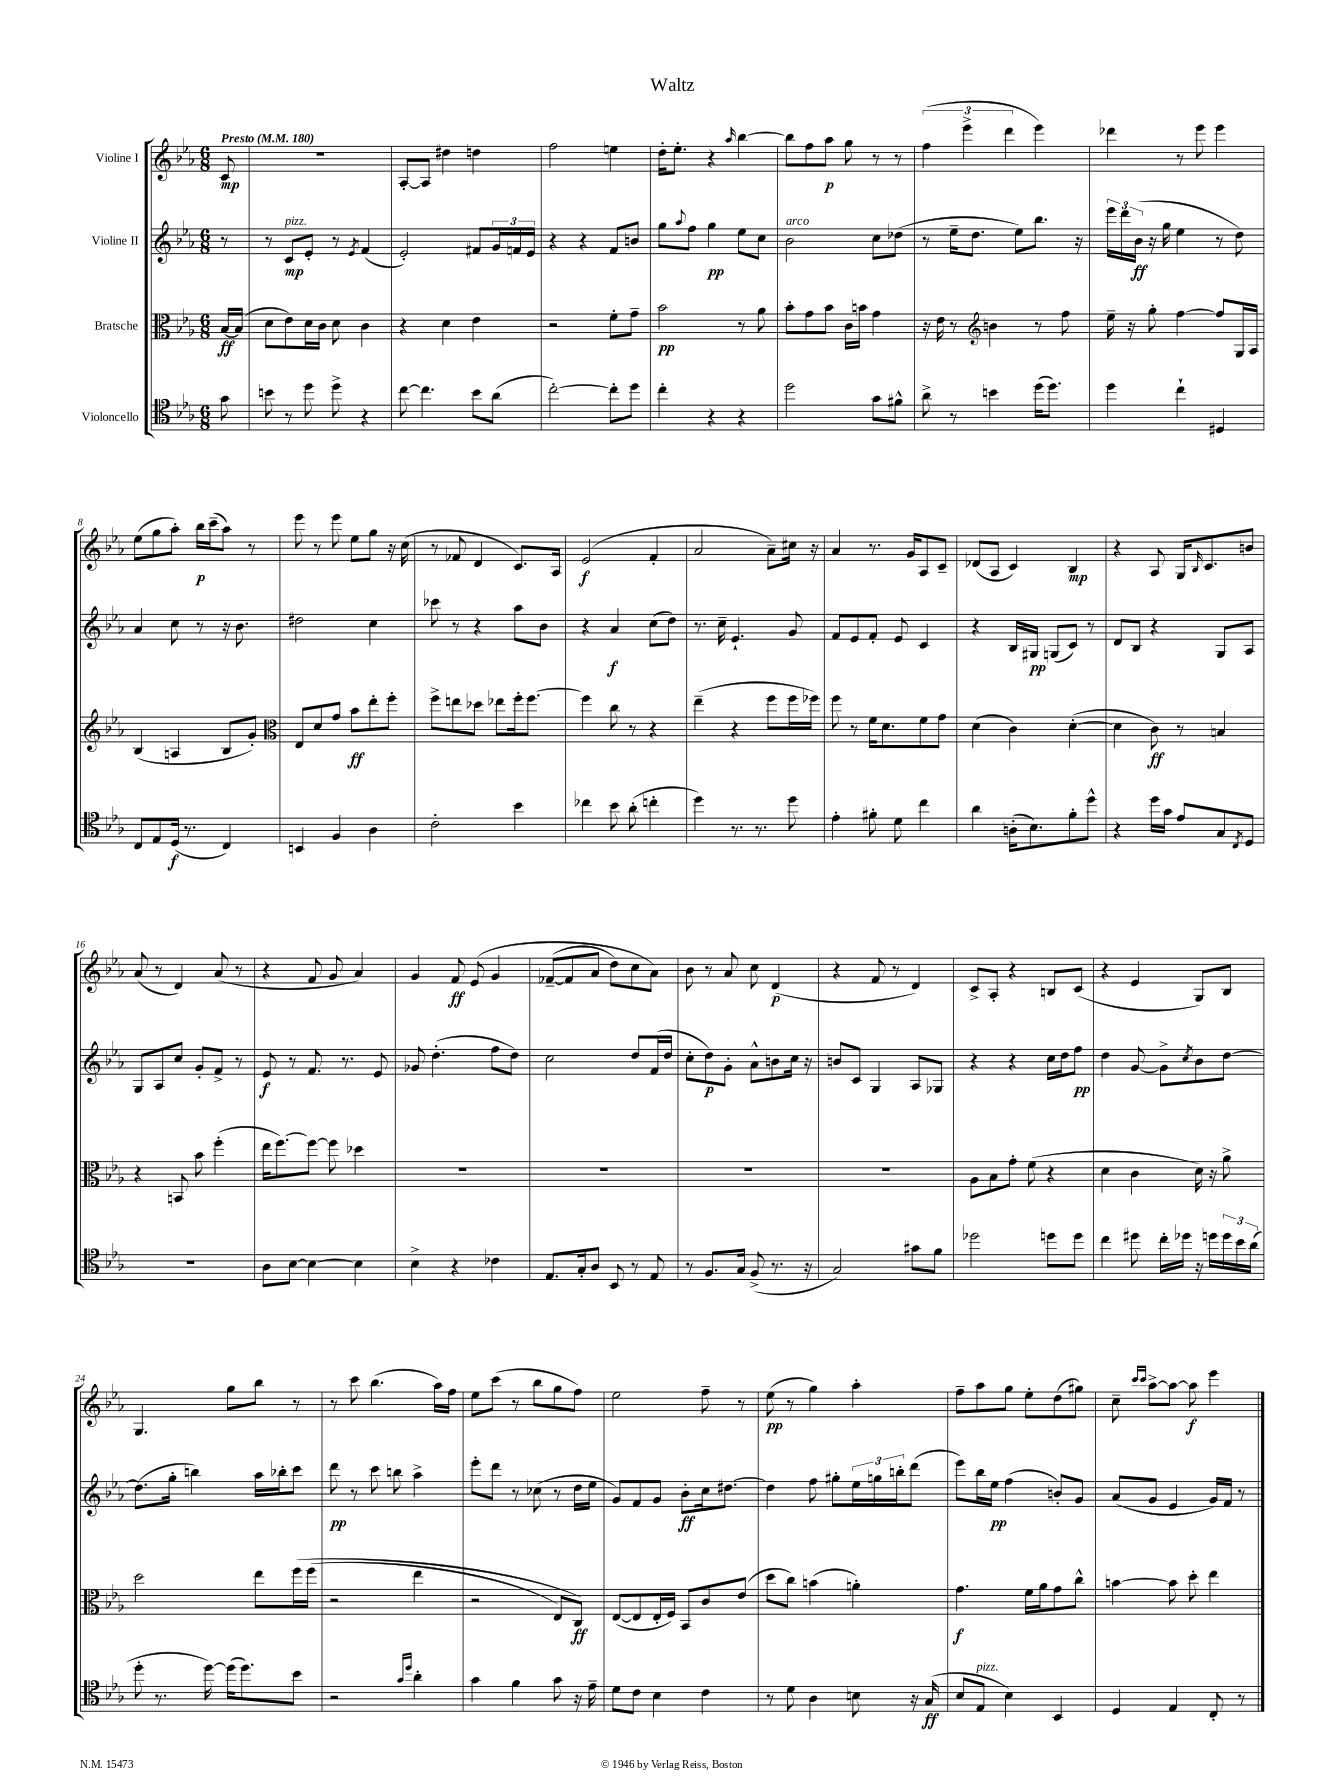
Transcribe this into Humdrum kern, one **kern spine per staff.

**kern	**kern	**kern	**kern
*staff4	*staff3	*staff2	*staff1
*clefC4	*clefC3	*clefG2	*clefG2
*k[b-e-a-]	*k[b-e-a-]	*k[b-e-a-]	*k[b-e-a-]
*M6/8	*M6/8	*M6/8	*M6/8
*MM180	*MM180	*MM180	*MM180
8g\	[16B-/LL	8r	8c/
.	(16B-/]JJ	.	.
=	=	=	=
8b\	8d\L	8r	2.r
8r	8e-\)	8c/L	.
8dd\	16d\L	8e-'/J	.
.	16c\JJ	.	.
8dd^\	8d\	8r	.
.	.	8qe-/	.
4r	4c\	(4f/	.
=	=	=	=
[8cc\	4r	2e-'/)	[8A-'/L
4.cc\]	.	.	8A-/]J
.	4d\	.	4dd#\
8b-\L	4e-\	8f#/L	4dd\
(8a-\J	.	24g/L	.
.	.	24f/	.
.	.	24e-/JJ	.
=	=	=	=
[2cc'\)	2r	4r	2ff\
.	.	4r	.
8cc'\]L	8f'\L	8f/L	4ee\
8dd\J	8g~\J	8b/J	.
=	=	=	=
4cc'\	2b-\	8gg\L	16dd'\LK
.	.	.	8.ee-'\J
.	.	8qqaa-/	.
.	.	8ff\J	.
4r	.	4gg\	4r
.	.	.	16qqaa-/
4r	8r	8ee-\L	[4bb-\
.	8a-\	8cc\J	.
=	=	=	=
2dd\	8b-'\L	2b-\	8bb-\]L
.	8g\	.	8ff\
.	8b-\J	.	8aa-\J
.	16c\LL	.	8gg\
.	16b\JJ	.	.
8g\L	4g\	8cc\L	8r
8f#^^\J	.	(8dd-\J	8r
=	=	=	=
8a-^\	16r	8r	(6ff\
.	16e-\	.	.
8r	8r	16ee-~\LK	.
.	.	.	6eee-^\
.	.	8.dd\J	.
*	*clefG2	*	*
4b\	4b\	.	.
.	.	.	6ddd\
.	.	8ee-\L)	.
(16dd\LK	8r	8.bb-\J	4eee-\)
8.dd\J)	.	.	.
.	8ff\	.	.
.	.	16r	.
=	=	=	=
4dd\	16ee-~\	24eee-\LL	4ddd-\
.	.	24ddd\	.
.	16r	.	.
.	.	(24b-\JJ	.
.	8gg'\	16r	.
.	.	16gg\	.
4cc`\	[4ff\	4ee-\	8r
.	.	.	8eee-\
4D#/	8ff/]L	8r	4eee-\
.	16G/L	8dd\)	.
.	16A-/JJ	.	.
=	=	=	=
8C/L	(4B-/	4a-/	(8ee-\L
8E-/	.	.	8gg\
(16D/Jk	4A/	8cc\	8aa-'\J)
8.r	.	.	.
.	.	8r	16bb-\LL
.	.	.	(16ccc~\J
4C/)	8B-/L	16r	8aa-\J)
.	.	8.b-\	.
.	8g'/J)	.	8r
=	=	=	=
*	*clefC3	*	*
4BB/	8E-/L	2dd#\	8eee-\
.	8d/	.	8r
4F/	8g/J	.	8eee-\
.	8b-\L	.	8ee-\L
4A-\	8ee-'\	4cc\	8gg\J
.	8ff'\J	.	16r
.	.	.	(16cc\
=	=	=	=
2c'\	8ff^\L	8ccc-\	8r
.	8ee\	8r	8f-/
.	8dd-\J	4r	4d/
.	8ee-\L	.	.
4b-\	16ff'\k	8aa-\L	8.c/L)
.	[8.ff\J	.	.
.	.	8b-\J	.
.	.	.	16A-/Jk
=	=	=	=
4cc-\	4ff\]	4r	(2e-/
8b-\	8cc\	4a-/	.
(8a-'\	8r	.	.
4cc'\	4r	(8cc\L	4f'/
.	.	8dd\J)	.
=	=	=	=
4dd\)	(4ee-~\	8.r	2a-/
.	.	16cc~\	.
8.r	4r	4.e-`/	.
8.r	.	.	.
.	8ff\L	.	8a-~\L)
8dd\	16ff\L	8g/	16cc#\Jk
.	16ff-\JJ)	.	16r
=	=	=	=
4e-'\	8ff\	8f/L	4a-/
.	8r	8e-/	.
8f#'\	16f\LK	8f'/J	8.r
.	8.d\	.	.
8d\	.	8e-/	.
.	.	.	16g/LK
4cc\	8f\	4c/	8A-/
.	8g\J	.	8c~/J
=	=	=	=
4a-\	(4d\	4r	(8d-/L
.	.	.	8A-/J
(16A'\LK	4c\)	16B-/LL	4c/)
8.B-\)	.	16G#/JJ	.
.	.	(8G/L	.
8f'\	([4d'\	8c/J)	4B-/
8dd^^\J	.	8r	.
=	=	=	=
4r	4d\]	8d/L	4r
.	.	8B-/J	.
16dd\LL	8c\)	4r	8A-/
16g\JJ	.	.	.
8e-/L	8r	.	16G/LK
.	.	.	16qqB-/
.	.	.	8.c/
8G/	4B/	8G/L	.
8qC/	.	.	.
8D/J	.	8A-/J	8b/J
=	=	=	=
2.r	4r	8G/L	(8a-/
.	.	8A-/	8r
.	8BB/	8cc/J	4d/)
.	8b-\	8g'/L	.
.	(4ff'\	8f^/J	(8a-/
.	.	8r	8r
=	=	=	=
8A-\L	16ee-\LK	8e-/	4r
.	[8.ff\)	.	.
[8B-\J	.	8r	.
4B-\_	8ff\_J	8.f/	8f/
.	8ff\]	.	8g/
.	.	8.r	.
4B-\]	4dd-\	.	4a-/)
.	.	8e-/	.
=	=	=	=
4B-^\	2.r	8g-/	4g/
.	.	(4.dd'\	.
4r	.	.	8f/
.	.	.	&(8e-/
4c-\	.	8ff\L	4g/
.	.	8dd\J)	.
=	=	=	=
8.E-/L	2.r	2cc\	([8f-~/L
.	.	.	8f-/]
16G'/k	.	.	.
8A-/J	.	.	8a-/J
8BB-/	.	.	8dd\L)
8r	.	8dd/L	8cc\
8E-/	.	(16f/L	8a-\J&)
.	.	16dd/JJ	.
=	=	=	=
8r	2.r	8cc'\L	8b-\
8.F/L	.	8dd\)	8r
.	.	8g'\J	8a-/
16G/Jk	.	.	.
(8F^/	.	8a-^^\L	8cc\
8.r	.	8b\	(4d/
.	.	16cc\Jk	.
16r	.	16r	.
=	=	=	=
2G/)	2.r	8b/L	4r
.	.	8c/J	.
.	.	4G/	8f/
.	.	.	8r
8g#\L	.	8A-/L	4d/)
8f\J	.	8G-/J	.
=	=	=	=
2dd-\	8A-\L	4r	8c^/L
.	8B-\	.	8A-'/J
.	8g'\J	4r	4r
.	(8f\	.	.
8dd\L	4r	16cc\LL	8B/L
.	.	16dd\J	.
8dd\J	.	8ff\J	(8c/J
=	=	=	=
4cc\	4d\	4dd\	4r
8dd#\	4c\	[8g/	4e-/
16cc'\LL	.	8g^\]L	.
16dd-\JJ	.	.	.
.	.	8qcc/	.
16r	16d\)	8b-\	8G/L)
16dd\LL	16r	.	.
24dd\	8a-^\	[8dd\J	8B-/J
24b-\	.	.	.
(24a-\JJ	.	.	.
=	=	=	=
8dd'\	2dd\	(8.dd\]L	4.G/
8.r	.	.	.
.	.	16gg'\Jk	.
.	.	4bb\)	.
[16dd\)	.	.	.
(16dd\]LK	.	.	8gg\L
8.dd\)	.	.	.
.	8ee-\L	16aa-\LL	8bb-\J
.	.	16bb-'\J	.
8b-\J	&(16ff\L	8ccc\J	8r
.	(16ff\JJ	.	.
=	=	=	=
2r	2r	8ddd\	8r
.	.	8r	8ccc\
.	.	8ccc\	(4.bb-\
.	.	8bb\	.
16qqg/LL	.	.	.
16qqdd/JJ	.	.	.
4a-'\	4ee-\	4aa-^\	.
.	.	.	16aa-\LL)
.	.	.	16ff\JJ
=	=	=	=
4g\	2r	8eee-'\L	8ee-\L
.	.	8ddd\J	(8ccc\J
4f\	.	8r	8r
.	.	(8cc-\	8bb-\L
8g\	8E-/L)	8r	8gg\
16r	8C/J&)	16dd\LL	8ff\J)
16e-~\	.	16ee-\JJ	.
=	=	=	=
8d\L	([8E-/L	8g/L)	2ee-\
8c\J	8E-/]	8f/	.
4B-\	16E-'/L	8g/J	.
.	16F/JJ)	.	.
.	8BB-/L	8b-'\L	.
4c\	8c/	16cc\k	8ff~\
.	.	[8.dd#\J	.
.	(8e-/J	.	8r
=	=	=	=
8r	8dd\L	4dd#\]	(8ee-\
8d\	8cc\J)	.	8r
4A-\	(4b\	8ff\	4gg\)
.	.	8gg#'\L	.
8B\	4a'\)	24ee-\L	4aa-'\
.	.	24gg\	.
.	.	24bb'\J	.
16r	.	(8ddd\J	.
(16G/	.	.	.
=	=	=	=
8B-/L	4.g\	8eee-\L)	8ff~\L
8E-/J	.	16bb-\L	8aa-\
.	.	16ee-\JJ	.
4B-\)	.	(4ff\	8gg\J
.	16f\LL	.	8ee-'\L
.	16a-\J	.	.
4BB-/	8g\	8b'/L)	(8dd\
.	8cc^^\J	8g/J	8gg#\J)
=	=	=	=
4D/	[4b\	(8a-/L	8cc~\
.	.	.	16qqccc/LL
.	.	.	16qqccc/JJ
.	.	8g/J	[8aa-^\L
4E-/	8b\]	4e-/	8aa-\_J
.	8dd'\	.	8aa-\]
8C'/	4ee-\	16g/LL)	4eee-\
.	.	16f/JJ	.
8r	.	8r	.
==	==	==	==
*-	*-	*-	*-
